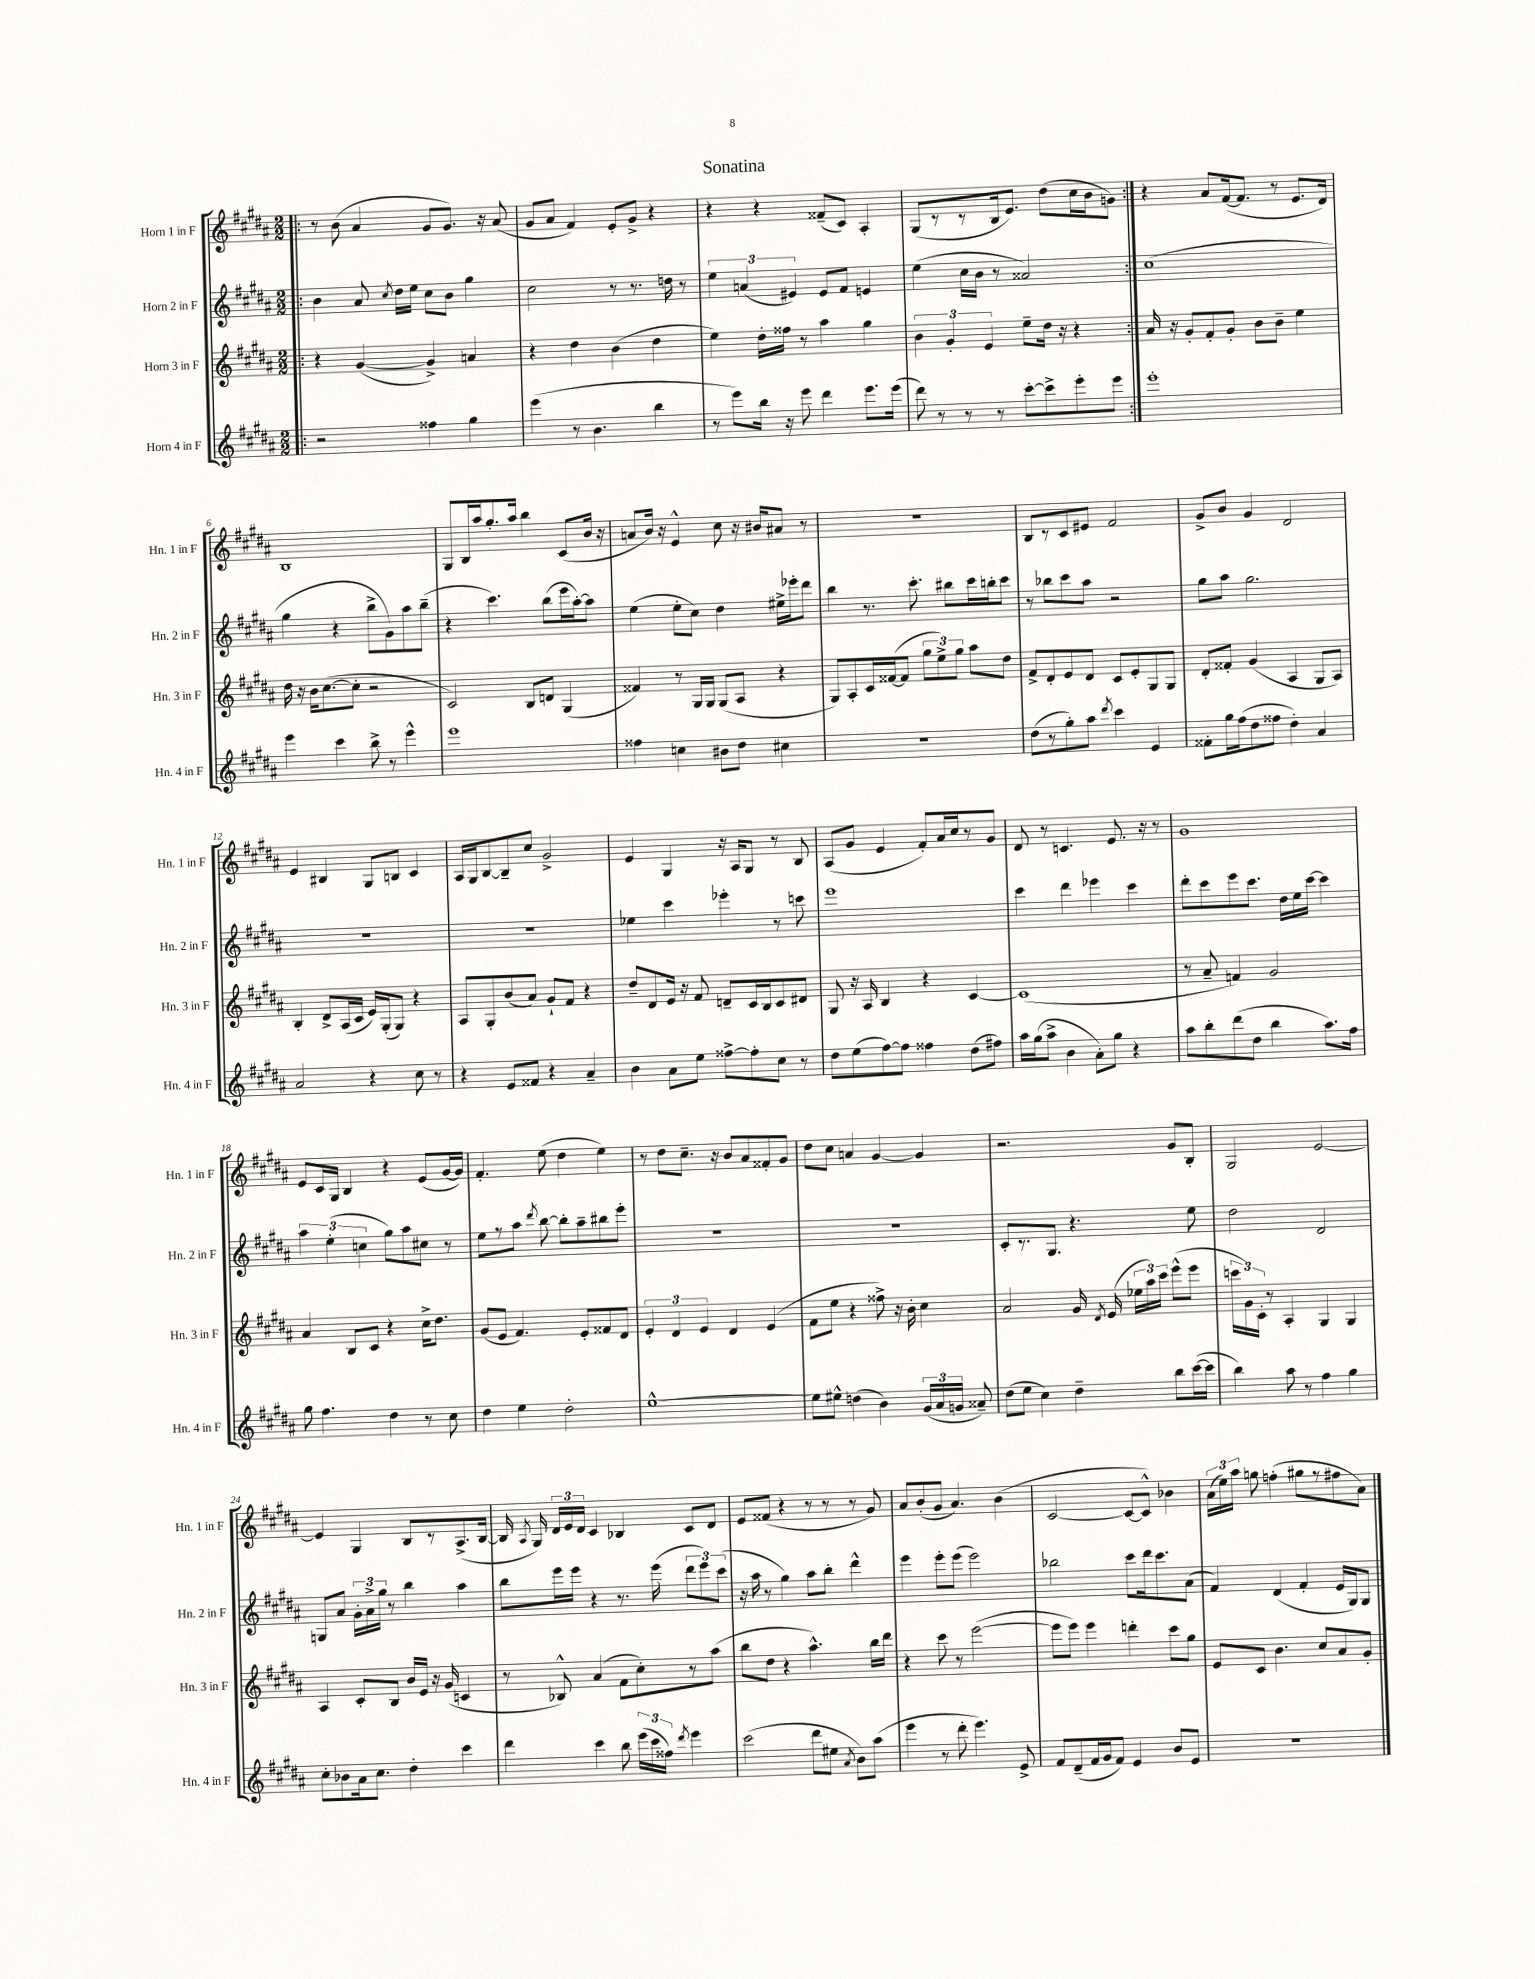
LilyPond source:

\header { title = "Sonatina" }
<<
\new StaffGroup <<
\new Staff = "s0" \with { instrumentName = "Horn 1 in F" shortInstrumentName = "Hn. 1 in F" } {
    \clef treble \key b \major \numericTimeSignature \time 2/2
    \autoBeamOff \repeat volta 2 { \bar ".|:" r8 b'8( ais'4 gis'8[ gis'8.]) r16 ais'8( |
    gis'8[ ais'8] fis'4) e'8[-. gis'8]-> r4 |
    r4 r4 fisis'8[--( cis'8]) ais4-. |
    gis8[( r8 r8 b16 e'8.]) dis''8[( cis''16 b'16 g'8]) | }
    r4 ais'8[ fis'16~( fis'8.] r8 e'8.[ dis'16]) |
    b1 |
    gis8[ b16 ais''16 gis''8.-. ais''16] b''4 cis'8[( b'16] r16 |
    a'8[ b'16]) r16 e'4-^ cis''8 r16 bis'16[ ais'8] r8 |
    r1 |
    b8[ r8 cis'8 eis'8] fis'2 |
    gis'8[-> b'8] gis'4 dis'2 |
    e'4 bis4 gis8[ b8] cis'4 |
    ais16[ gis16 b8~ b8-- cis''8] gis'2-> |
    e'4 gis4 r16 ais16[ gis8] r8 b8 |
    ais8[( gis'8] e'4 fis'8[-.) ais'16 cis''16 r8 gis'8] |
    dis'8 r8 c'4. e'8. r16 r8 |
    gis'1 |
    e'8[ cis'16 gis16] b4 r4 e'8[( gis'16~ gis'16]) |
    fis'4.-. e''8( dis''4 e''4) |
    r8 dis''8[ cis''8.]-- r16 b'8[ ais'8 fisis'8-. gis'8] |
    dis''8[ cis''8] a'4 gis'4~ gis'4 |
    r2. gis'8[ b8]-. |
    gis2 e'2~ |
    e'4 gis4 b8[ r8 ais8.->( b16]~ |
    b16 \acciaccatura { ais8 } gis16) \tuplet 3/2 { dis'16[ e'16 dis'16] } cis'4 bes4 cis'8[ dis'8] |
    e'8[ fisis'8]( r4 r8 r8 r8 gis'8) |
    ais'8[ b'8-.( gis'8] ais'4.) b'4( |
    cis'2~ cis'8[~ cis'8]-^) bes'4 |
    \tuplet 3/2 { ais'16[( e''16) ais''16] } g''8 f''4-.( gis''8[ r8 fis''8 ais'8]) \bar "|." |
}
\new Staff = "s1" \with { instrumentName = "Horn 2 in F" shortInstrumentName = "Hn. 2 in F" } {
    \clef treble \key b \major \numericTimeSignature \time 2/2
    \autoBeamOff \repeat volta 2 { \bar ".|:" b'4 ais'8 \acciaccatura { cis''8 } dis''16[ e''16] cis''8[ b'8] gis''4 |
    cis''2 r8 r8. d''16 r8 |
    \tuplet 3/2 { e''4 a'4( eis'4) } eis'8[ fis'8] e'4 |
    e''4( cis''16[ b'16] r8 aisis'2) | }
    cis''1( |
    gis''4 r4 b''8[-> gis'8) ais''8 b''8]--( |
    r4 cis'''4.) b''8[( e'''16 ais''16~-.) ais''8] |
    e''4( e''8[-. cis''8]) dis''4 eis''16[-> ees'''16-. dis'''8] |
    b''4 r8. cis'''8.-. bis''8[ cis'''16 b''16-. cis'''8] |
    r8 bes''8[ cis'''8 ais''8] r2 |
    gis''8[ ais''8] gis''2. |
    R1 |
    R1 |
    ees''4 cis'''4 ees'''4-. r8 c'''8 |
    e'''1 |
    cis'''4 dis'''4 ees'''4 cis'''4 |
    dis'''8[-. cis'''8 e'''8 cis'''8.] dis''16[ e''16 cis'''16]~ cis'''4 |
    \tuplet 3/2 { ais''4 e''4-.( c''4 } gis''8[) ais''8 cis''8] r8 |
    e''8[ r8 ais''8] \acciaccatura { dis'''8 } b''8~ b''8[-. ais''8-- bis''8 e'''8]-. |
    R1 |
    R1 |
    cis'8[-. r8. gis8.] r4. e''8 |
    dis''2 dis'2 |
    g8[ ais'8] \tuplet 3/2 { gis'16[-. ais'16-> gis''16] } r8 b''4 ais''4 |
    b''8[ e'''16 e'''16] r4 r8. e'''16( \tuplet 3/2 { dis'''8[ e'''8) cis'''8]( } |
    r16 ais''16 r8 gis''4) ais''8[ b''8]-. dis'''4-^ |
    e'''4 e'''8[-. e'''8]( e'''2) |
    bes''2 cis'''8[ dis'''16 cis'''8. ais'8]( |
    fis'4) dis'4( fis'4-. e'16[ gis16) gis8] \bar "|." |
}
\new Staff = "s2" \with { instrumentName = "Horn 3 in F" shortInstrumentName = "Hn. 3 in F" } {
    \clef treble \key b \major \numericTimeSignature \time 2/2
    \autoBeamOff \repeat volta 2 { \bar ".|:" r4 gis'4~( gis'4->) a'4 |
    r4 dis''4 b'4( dis''4 |
    e''4) dis''16[-. fisis''16] r8 ais''4 gis''4 |
    \tuplet 3/2 { b'4 gis'4-. e'4 } e''8[-- dis''16] r16 r4 | }
    ais'16 r16 gis'8[-. fis'8-. gis'8]-. b'8[ b'8]-- e''4 |
    dis''16 r16 b'16[ cis''8.~( cis''8]-. r2 |
    cis'2) b8[ d'8] gis4( |
    fisis'4) r8 gis16[ gis16] gis8[( ais8] r4 |
    gis8[) ais8-. cis'16 fisis'16~( fisis'8] \tuplet 3/2 { gis''8[ e''8->) gis''8] } ais''8[ dis''8] |
    fis'8[-> dis'8-. e'8 dis'8] cis'8[ e'8-. gis8 gis8] |
    dis'8[-. fisis'8]-. gis'4( ais4 gis8[ ais8]) |
    b4-. dis'8[-> ais16( cis'16] e'16[) gis16-.( gis8]) r4 |
    ais8[ gis8-. b'8( ais'8]) gis'8[-! fis'8] r4 |
    dis''8[-- dis'8 e'16] r16 fis'8 d'8[-- cis'16 b16 cis'8 dis'8] |
    gis8 r16 ais16 b4 r4 cis'4~ |
    cis'1( |
    r8 ais'8-- f'4) gis'2 |
    ais'4 b8[ cis'8] r4 cis''16[-> dis''8.] |
    gis'8[( e'8] fis'4.) e'8[-. fisis'8 dis'8] |
    \tuplet 3/2 { e'4-. dis'4 e'4 } dis'4 e'4( |
    fis'8[ e''8] r4 fisis''8->) r16 b'16-. cis''4 |
    ais'2 gis'16 \acciaccatura { dis'8 } e'16( \tuplet 3/2 { ees''16[ ais''16) cis'''16] } e'''8[-^( e'''8] |
    \tuplet 3/2 { c'''16[ gis'16) cis'16]-. } r8 ais4-. gis4 gis4 |
    ais4 cis'8[-. b8] b'16[ e'16] r16 gis'16( c'4 |
    r8 bes8-^) ais'4( fis'8[ cis''8-.) r8 ais''8]( |
    b''8[ dis''8] r4 ais''4.-^) b''16[ dis'''16] |
    r4 cis'''8 r8 e'''2~( |
    e'''8[ e'''8]) e'''4 d'''4-. cis'''8[ gis''8] |
    e'8[ cis'8] b'4. cis''8[ ais'8 gis'8]-. \bar "|." |
}
\new Staff = "s3" \with { instrumentName = "Horn 4 in F" shortInstrumentName = "Hn. 4 in F" } {
    \clef treble \key b \major \numericTimeSignature \time 2/2
    \autoBeamOff \repeat volta 2 { \bar ".|:" r2 fisis''4 gis''4 |
    e'''4( r8 b'4. b''4 |
    r8 e'''8[) b''16] r16 e'''8 dis'''4 e'''8.[ e'''16]( |
    dis'''8) r8 r8 r8 cis'''8[~-. cis'''8-> e'''8-. e'''8] | }
    e'''1-. |
    e'''4 cis'''4 b''8-> r8 e'''4-^ |
    e'''1 |
    fisis''4 c''4 bis'8[ dis''8] cis''4 |
    r1 |
    dis''8[( r8 gis''8-.) ais''8] \acciaccatura { dis'''8 } cis'''4 e'4 |
    fisis'8[-. gis''16 fis''16( dis''8 fisis''8] dis''4-.) ais'4 |
    ais'2 r4 cis''8 r8 |
    r4 e'8[ fisis'8] r4 ais'4-- |
    b'4 ais'8[ e''8] fisis''8[~-> fisis''8-. cis''8] r8 |
    dis''8[ e''8( fis''8~) fis''8] fisis''4 dis''8[( fis''8]) |
    ais''16[ gis''16( ais''8]-> b'4 ais'8[-.) gis''8] r4 |
    ais''8[ b''8-. dis'''8( dis''8] b''4 ais''8.[) fis''16] |
    gis''8 fis''4. dis''4 r8 cis''8 |
    dis''4 e''4 dis''2-. |
    e''1~-^ |
    e''8[ eis''8]-^ d''4( b'4) \tuplet 3/2 { gis'16[( ais'16 g'16] } aisis'8--) |
    dis''8[( e''8] cis''4) dis''4-- b''8[ cis'''16~( cis'''16] |
    b''4) ais''8 r8 fis''4 gis''4 |
    cis''8[-. bes'8 ais'16 cis''8.] dis''4-. cis'''4 |
    dis'''4 cis'''4 b''8 \tuplet 3/2 { e'''16[( cis'''16 fisis''16]) } \acciaccatura { dis'''8 } e'''4 |
    cis'''2( dis'''8[ eis''8] \acciaccatura { ais'8 } b'8[) ais''8]( |
    e'''4 r8 dis'''8-. e'''4.) e'8-> |
    fis'8[ dis'8--( fis'16 gis'16 fis'8]) e'4 b'8[ e'8] |
    r1 \bar "|." |
}
>>
>>
